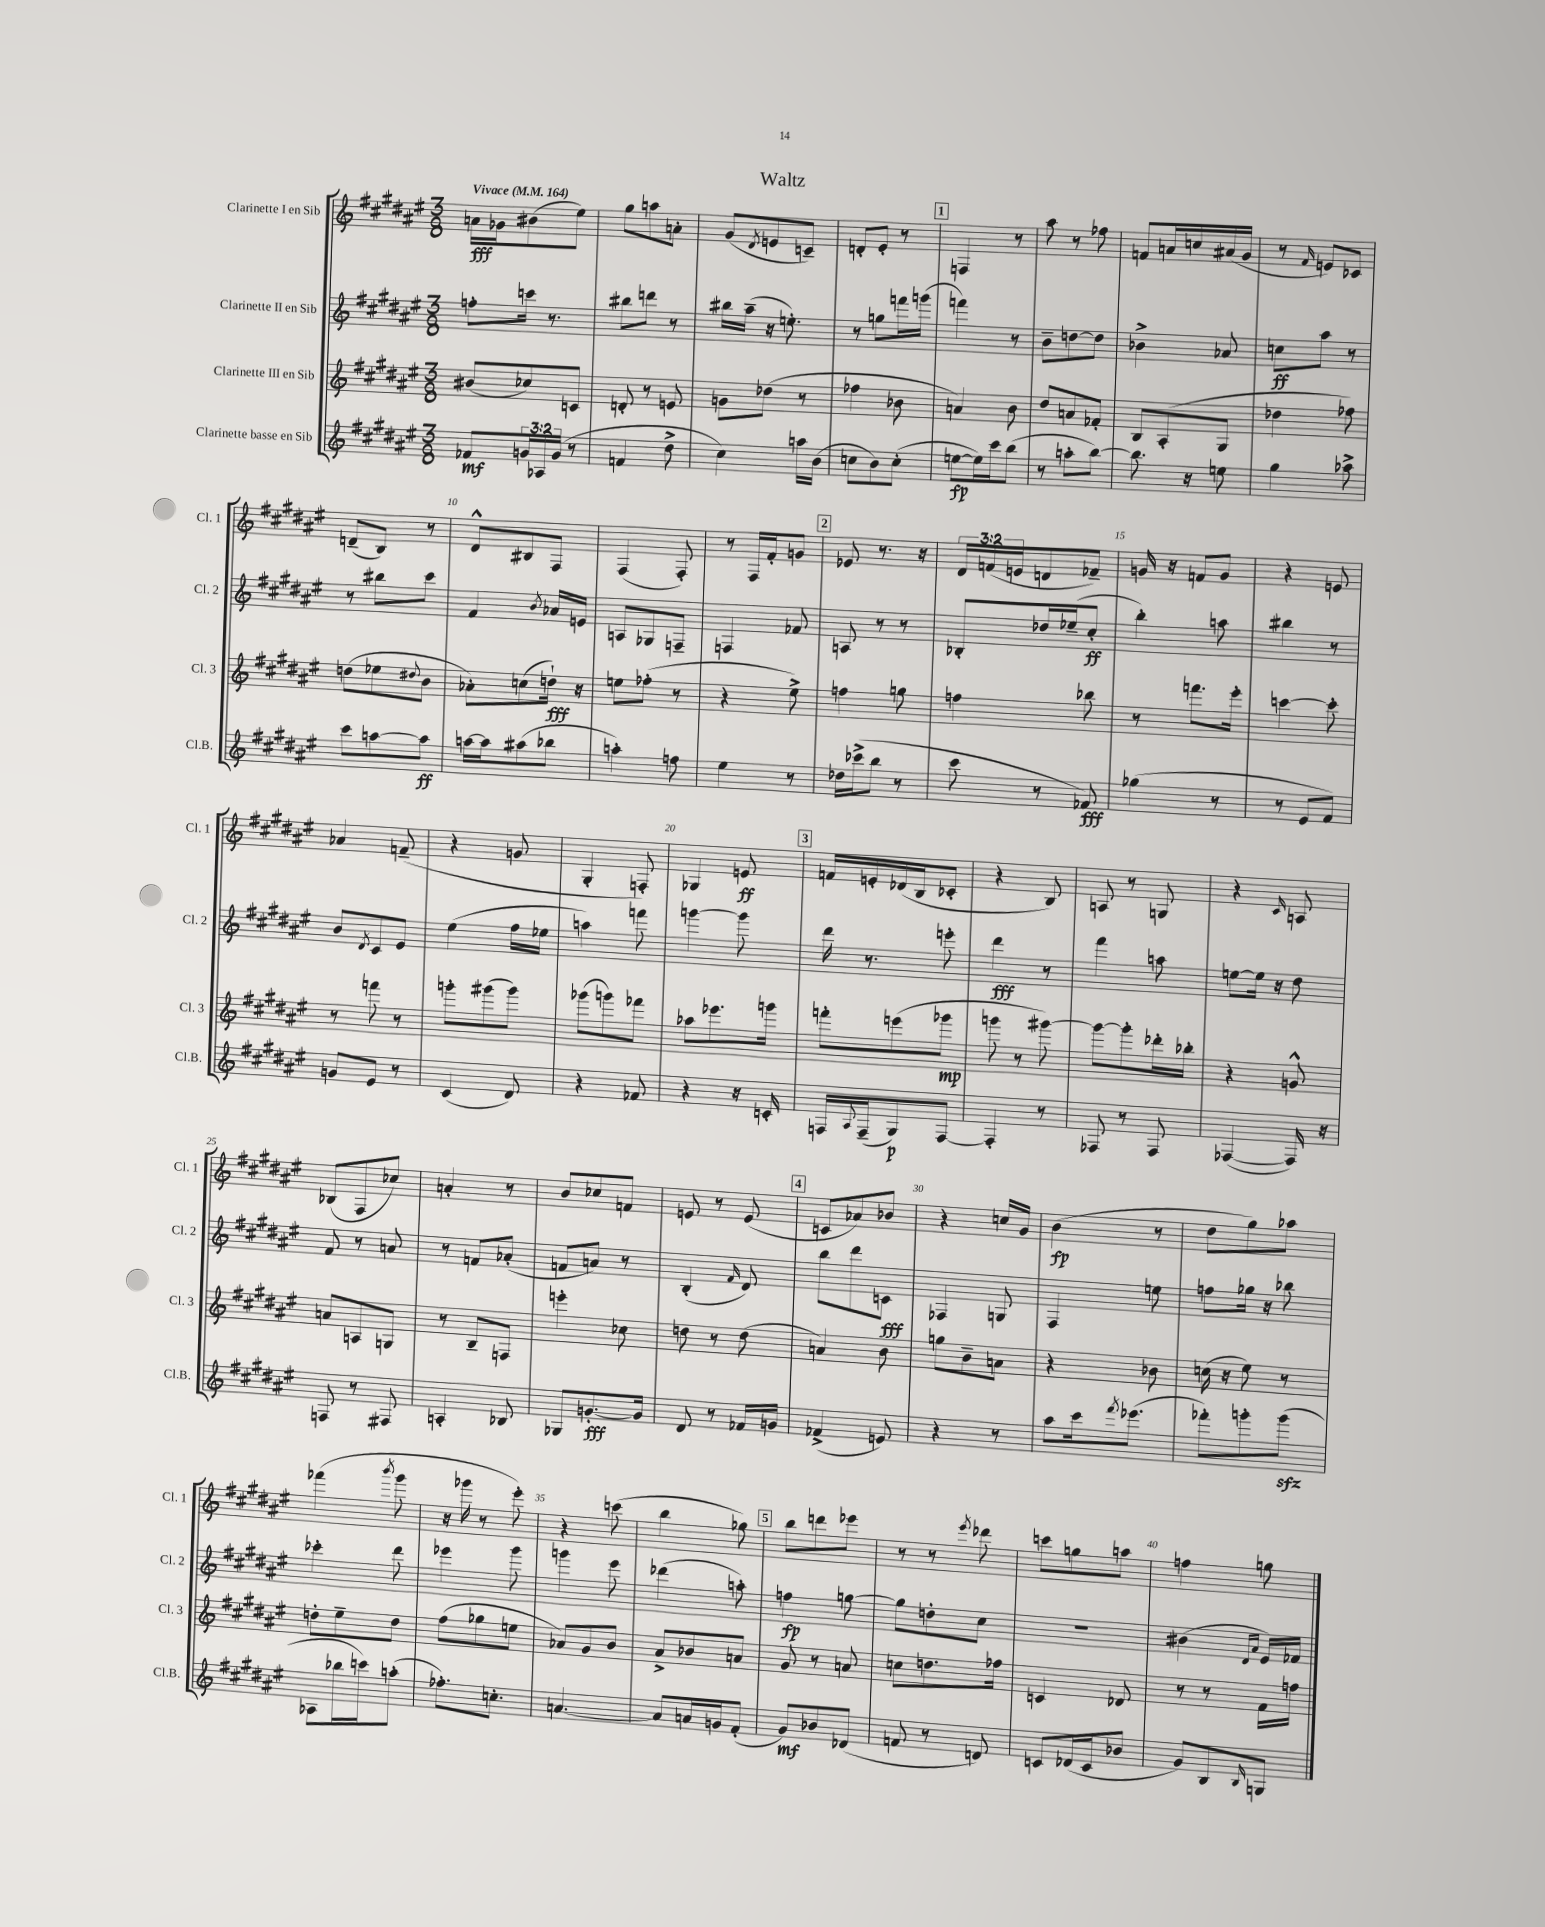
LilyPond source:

\header { title = "Waltz" }
<<
\new StaffGroup <<
\new Staff = "s0" \with { instrumentName = "Clarinette I en Sib" shortInstrumentName = "Cl. 1" } {
    \clef treble \key fis \major \numericTimeSignature \time 3/8 \override Staff.TupletNumber.text = #tuplet-number::calc-fraction-text \tempo "Vivace" 4 = 164
    a'16\fff ges'16 bis'8( eis''8) |
    gis''8 a''8 a'8-. |
    gis'8( \acciaccatura { dis'8 } e'8 c'8--) |
    d'8-. eis'8-. r8 |
    \mark \markup { \box "1" } f4 r8 |
    ais''8 r8 fes''8 |
    f'8 a'16 c''16 ais'16( gis'16 |
    r8 \grace { fis'16 } e'8) ces'8 |
    d'8--( b8) r8 |
    dis'8-^ bis8 fis8 |
    fis4( fis8-.) |
    r8 fis16 fis'16-. g'8 |
    \mark \markup { \box "2" } ees'8 r8. r16 |
    \tuplet 3/2 { dis'16 f'16( e'16 } d'8 fes'8--) |
    g'16 r16 f'8 g'8 |
    r4 e'8 |
    aes'4 f'8--( |
    r4 g'8 |
    gis4-. f8-.) |
    ges4 e'8\ff |
    \mark \markup { \box "3" } f'16 e'16-. des'16( b16 ces'8-. |
    r4 b8) |
    a8 r8 g8 |
    r4 \grace { cis'16 } a8 |
    bes8( fis8 ces''8) |
    a'4-. r8 |
    b'8 ces''8 f'8 |
    e'8 r8 e'8( |
    \mark \markup { \box "4" } c'8 aes'8) bes'8 |
    r4 c''16 gis'16 |
    b'4\fp( r8 |
    dis''8 gis''8) aes''8 |
    fes'''4( \acciaccatura { b'''8 } gis'''8 |
    r16 ges'''16 r8 eis'''8-.) |
    r4 c'''8( |
    b''4 ges''8) |
    \mark \markup { \box "5" } b''8 d'''8 ees'''8 |
    r8 r8 \acciaccatura { eis'''8 } des'''8 |
    c'''8 g''8 a''8 |
    f''4 g''8 \bar "|." |
}
\new Staff = "s1" \with { instrumentName = "Clarinette II en Sib" shortInstrumentName = "Cl. 2" } {
    \clef treble \key fis \major \numericTimeSignature \time 3/8
    f''8-. c'''16 r8. |
    bis''8 d'''8 r8 |
    bis''16 ais''16--( r16 e''8.-.) |
    r8 g''8 f'''16 g'''16( |
    \mark \markup { \box "1" } f'''4) r8 |
    b'8-- d''8~ d''8 |
    bes'4-> aes'8 |
    c''8\ff ais''8 r8 |
    r8 bis''8 cis'''8 |
    fis'4 \acciaccatura { b'8 } aes'16 e'16 |
    a8 ges8 f8-- |
    f4 fes'8 |
    \mark \markup { \box "2" } a8 r8 r8 |
    bes8-. des''16 ees''16--( cis''8-.\ff |
    b''4-.) a''8 |
    bis''4 r8 |
    b'8 \acciaccatura { dis'8 } cis'8 eis'8 |
    eis''4( fis''16 ees''16 |
    a''4) f'''8 |
    g'''4~ g'''8 |
    \mark \markup { \box "3" } dis'''16 r8. e'''8-. |
    dis'''4\fff r8 |
    fis'''4 a''8 |
    e''8~ e''16 r16 dis''8 |
    fis'8 r8 a'8 |
    r8 f'8 aes'8-.( |
    f'8 a'8) r8 |
    b4-.( \grace { fis'16 } dis'8) |
    \mark \markup { \box "4" } b''8 dis'''8 c'8\fff |
    fes4 g8 |
    fis4 e''8 |
    f''8 ges''16 r16 bes''8 |
    ces'''4-. dis'''8 |
    ees'''4 gis'''8 |
    g'''4 eis'''8 |
    des'''4( a''8-.) |
    \mark \markup { \box "5" } f''4\fp g''8~ |
    g''8 d''8-. cis''8 |
    R4. |
    bis'4( \grace { dis'16 ais'16 } eis'16) fes'16 \bar "|." |
}
\new Staff = "s2" \with { instrumentName = "Clarinette III en Sib" shortInstrumentName = "Cl. 3" } {
    \clef treble \key fis \major \numericTimeSignature \time 3/8
    bis'8( ces''8) c'8 |
    d'8-. r8 e'8 |
    g'8 des''8( r8 |
    fes''4 bes'8 |
    \mark \markup { \box "1" } a'4) b'8 |
    dis''8 a'8 fes'8-. |
    b8 ais8-.( gis8 |
    des''4 fes''8) |
    d''8( ees''8 \appoggiatura { dis''8 } b'8 |
    aes'8-.) c''8( d''16-!\fff) r16 |
    e''8 fes''8-.( r8 |
    r4 eis''8->) |
    \mark \markup { \box "2" } f''4 g''8 |
    f''4 bes''8 |
    r8 f'''8. eis'''16-. |
    c'''4~ c'''8-. |
    r8 f'''8 r8 |
    g'''8-. gis'''8( gis'''8) |
    ges'''8( g'''8) fes'''8 |
    aes''8 ees'''8. g'''16 |
    \mark \markup { \box "3" } f'''8-. e'''8( ges'''8\mp |
    g'''8 r8 gis'''8~) |
    gis'''8~ gis'''8-. des'''16-. bes''16-. |
    r4 g'8-^ |
    a'8 a8 g8 |
    r8 b8-- f8 |
    e'''4-. ces''8 |
    d''8 r8 d''8( |
    \mark \markup { \box "4" } a'4) b'8 |
    g''8 b'8-- a'8 |
    r4 bes'8 |
    c''16( r16 eis''8) r8 |
    d''8-. eis''8-- d''8 |
    fis''8( ges''8 e''8 |
    aes'8) gis'8 b'8 |
    ais'8-> bes'8 a'8 |
    \mark \markup { \box "5" } gis'8 r8 a'8 |
    c''8 d''8. fes''16 |
    c'4 des'8 |
    r8 r8 fis'16 f''16 \bar "|." |
}
\new Staff = "s3" \with { instrumentName = "Clarinette basse en Sib" shortInstrumentName = "Cl.B." } {
    \clef treble \key fis \major \numericTimeSignature \time 3/8 \override Staff.TupletNumber.text = #tuplet-number::calc-fraction-text
    fes'8\mf \tuplet 3/2 { g'16 aes16 g'16( } r8 |
    f'4 dis''8-> |
    cis''4) a''16 b'16( |
    c''8 b'8) c''8-.( |
    \mark \markup { \box "1" } e''8~\fp e''16) cis'''16 b''8( |
    r8 a''8-. b''8~) |
    b''8. r16 e''8 |
    gis''4 aes''8-> |
    cis'''8 a''8~ a''8\ff |
    a''16~ a''16 ais''8( bes''8 |
    a''4-.) f''8 |
    eis''4 r8 |
    \mark \markup { \box "2" } des''16 ces'''16->( b''8 r8 |
    cis'''8 r8 fes'8\fff) |
    ges''4( r8 |
    r8 eis'8 fis'8) |
    g'8 eis'8 r8 |
    cis'4( dis'8) |
    r4 fes'8 |
    r4 r16 c'16-. |
    \mark \markup { \box "3" } f16 \appoggiatura { ais8 } f16--( gis8\p) f8~ |
    f4-. r8 |
    fes8 r8 fes8 |
    fes4~( fes16) r16 |
    f8 r8 fis8 |
    a4-. bes8 |
    ges8 g'8.~-.\fff g'16 |
    dis'8 r8 fes'16 g'16 |
    \mark \markup { \box "4" } fes'4->( e'8) |
    r4 r8 |
    ais''8 cis'''16 \acciaccatura { fis'''8 } ees'''8.( |
    fes'''8-.) g'''8-. g'''8\sfz( |
    aes8 bes''16 c'''16) a''8-.( |
    fes''8.-.) c''8.-. |
    a'4.~ |
    a'8 a'16 g'16 fis'8-.( |
    \mark \markup { \box "5" } gis'8\mf) bes'8 des'8( |
    f'8 r8 d'8) |
    c'8 des'16( c'16 bes'8 |
    gis'8) b8 \grace { b16 } g8 \bar "|." |
}
>>
>>
\layout { \context { \Score \override BarNumber.break-visibility = ##(#f #t #t) barNumberVisibility = #(every-nth-bar-number-visible 5) } }
